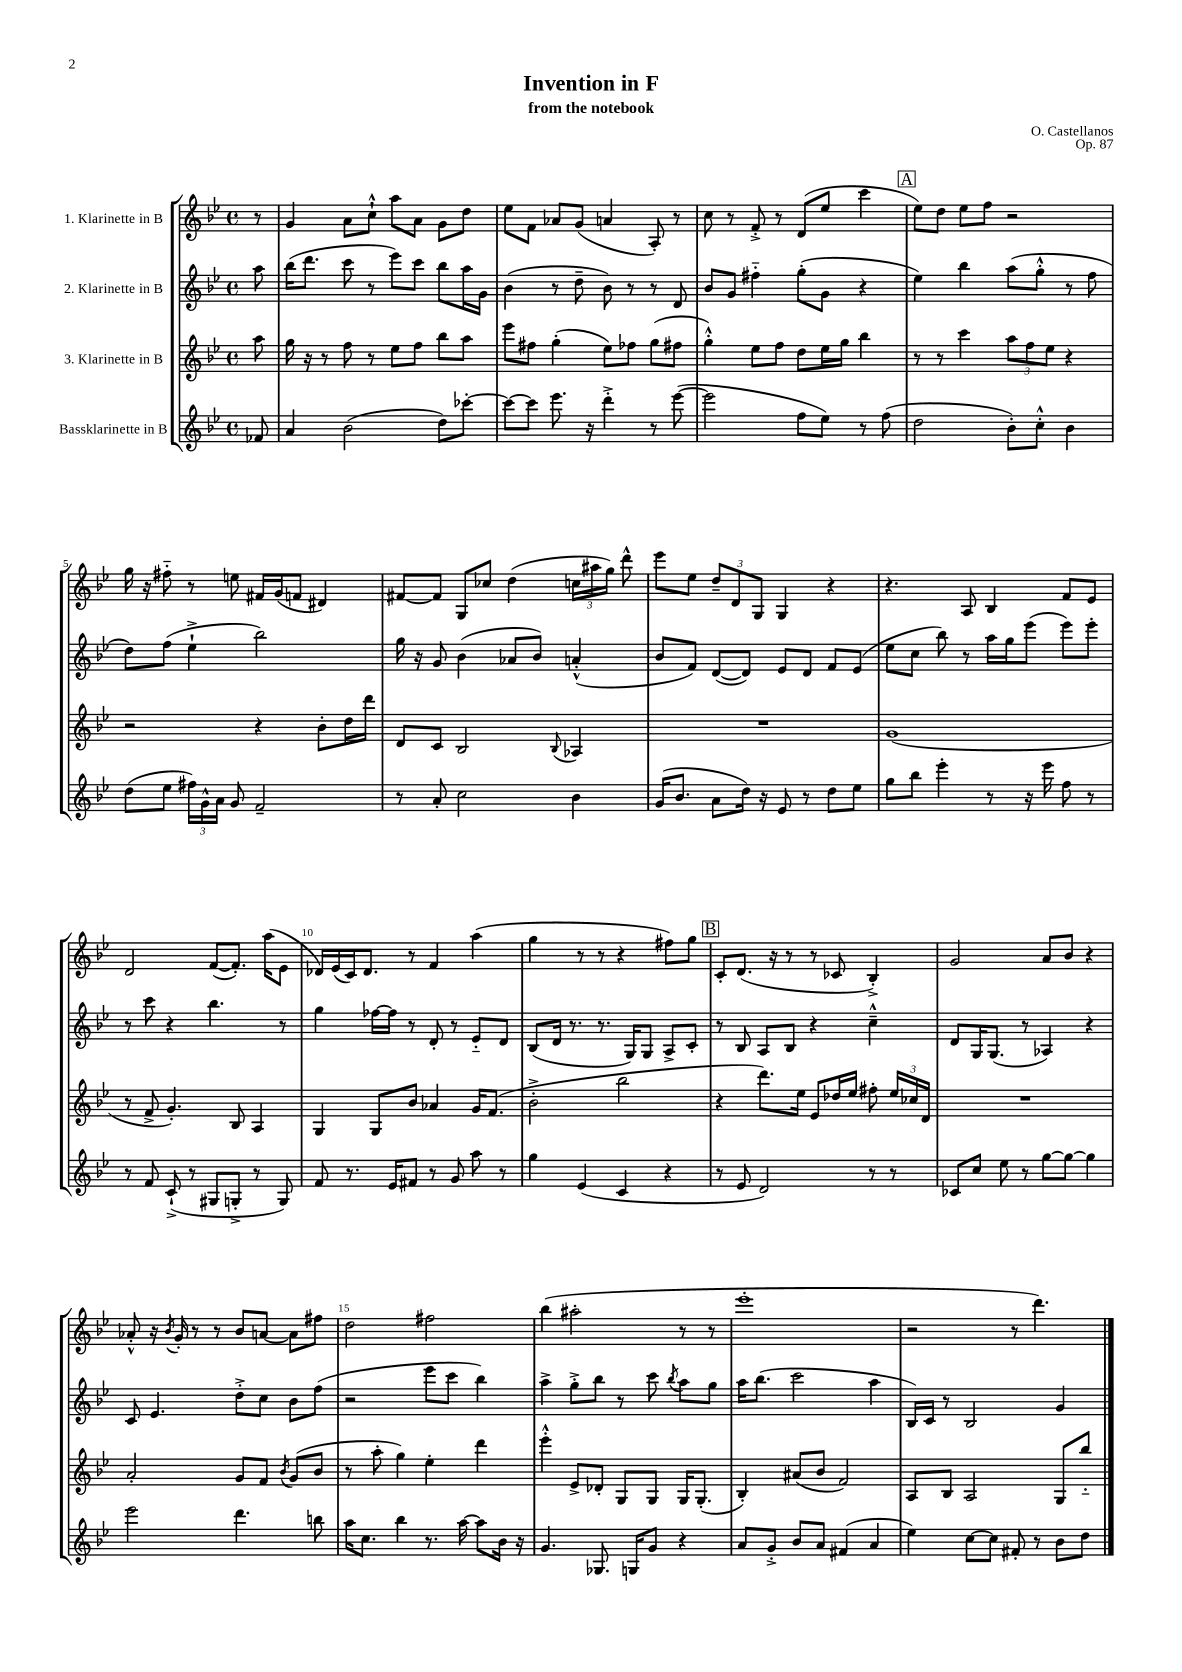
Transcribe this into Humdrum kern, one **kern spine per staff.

**kern	**kern	**kern	**kern
*staff4	*staff3	*staff2	*staff1
*clefG2	*clefG2	*clefG2	*clefG2
*k[b-e-]	*k[b-e-]	*k[b-e-]	*k[b-e-]
*M4/4	*M4/4	*M4/4	*M4/4
*met(c)	*met(c)	*met(c)	*met(c)
8f-/	8aa\	8aa\	8r
=	=	=	=
4a/	16gg\	(16bb-\LK	4g/
.	16r	8.ddd\J	.
.	8r	.	.
(2b-\	8ff\	8ccc\	8a\L
.	8r	8r	8cc`^^\J
.	8ee-\L	8eee-\L)	8aa\L
.	8ff\J	8ccc\J	8a\J
8dd\L)	8bb-\L	8bb-\L	8g\L
[8ccc-'\J	8aa\J	16aa\L	8dd\J
.	.	16g\JJ	.
=	=	=	=
8ccc-\_L	8eee-\L	(4b-\	8ee-\L
8ccc-\]J	8ff#\J	.	8f\J
8.eee-\	(4gg'\	8r	8a-/L
.	.	8dd~\	(8g/J
16r	.	.	.
4ddd'^\	8ee-\L)	8b-\)	4a/
.	8ff-\J	8r	.
8r	(8gg\L	8r	8A'/)
([8eee-\	8ff#\J	8d/	8r
=	=	=	=
2eee-\]	4gg'^^\)	8b-/L	8cc\
.	.	8g/J	8r
.	8ee-\L	4ff#'~\	8f'^/
.	8ff\J	.	8r
8ff\L	8dd\L	(8gg'\L	(8d/L
8ee-\J)	16ee-\L	8g\J	8ee-/J
.	16gg\JJ	.	.
8r	4bb-\	4r	4ccc\
(8ff\	.	.	.
=	=	=	=
2dd\	8r	4ee-\)	8ee-\L)
.	8r	.	8dd\J
.	4ccc\	4bb-\	8ee-\L
.	.	.	8ff\J
8b-'\L)	12aa\L	(8aa\L	2r
.	12ff\	.	.
8cc'^^\J	.	8gg'^^\J	.
.	12ee-\J	.	.
4b-\	4r	8r	.
.	.	8ff\	.
=	=	=	=
(8dd\L	2r	8dd\L)	16gg\
.	.	.	16r
8ee-\J	.	(8ff\J	8ff#'~\
24ff#\LL)	.	4ee-`^\	8r
24g^^\	.	.	.
24a\JJ	.	.	.
8g/	.	.	8ee\
2f~/	4r	2bb-\)	16f#/LL
.	.	.	(16g/J
.	.	.	8f/J
.	8b-'\L	.	4d#/)
.	16dd\L	.	.
.	16ddd\JJ	.	.
=	=	=	=
8r	8d/L	16gg\	[8f#/L
.	.	16r	.
8a'/	8c/J	8g/	8f#/]J
2cc\	2B-/	(4b-\	8G/L
.	.	.	8cc-/J
.	.	8a-/L	(4dd\
.	.	8b-/J)	.
.	8qqB-/	.	.
4b-\	4A-/	(4a'^^/	24cc\LL
.	.	.	24aa#\
.	.	.	24gg\JJ)
.	.	.	8ddd^^\
=	=	=	=
(16g/LK	1r	8b-/L	8eee-\L
8.b-/J	.	.	.
.	.	8f/J)	8ee-\J
8a\L	.	([8d/L	12dd~/L
.	.	.	12d/
16dd\Jk)	.	8d/]J)	.
.	.	.	12G/J
16r	.	.	.
8e-/	.	8e-/L	4G/
8r	.	8d/J	.
8dd\L	.	8f/L	4r
8ee-\J	.	(8e-/J	.
=	=	=	=
8gg\L	(1g	8ee-\L	4.r
8bb-\J	.	8cc\J	.
4eee-'\	.	8bb-\)	.
.	.	8r	8A/
8r	.	16aa\LL	4B-/
.	.	16gg\J	.
16r	.	(8eee-\J	.
16eee-\	.	.	.
8ff\	.	8eee-\L)	8f/L
8r	.	8eee-'\J	8e-/J
=	=	=	=
8r	8r	8r	2d/
8f/	8f^/	8ccc\	.
(8c`^/	4.g'/)	4r	.
8r	.	.	.
8G#/L	.	4.bb-\	([8f/L
8G'^/J	8B-/	.	8.f'/]J)
8r	4A/	.	.
.	.	.	(16aa\LK
8G/)	.	8r	8e-\J
=	=	=	=
8f/	4G/	4gg\	16d-/LL)
.	.	.	(16e-/
8.r	.	.	16c/J)
.	.	.	8.d-/J
.	8G/L	[16ff-\LL	.
16e-/LK	.	16ff-\]JJ	.
8f#/J	8b-/J	8r	8r
8r	4a-/	8d'/	4f/
8g/	.	8r	.
8aa\	16g/LK	8e-'~/L	(4aa\
.	(8.f/J	.	.
8r	.	8d/J	.
=	=	=	=
4gg\	2b-'^\	(8B-/L	4gg\
.	.	16d/Jk	.
.	.	8.r	.
(4e-/	.	.	8r
.	.	8.r	8r
4c/	2bb-\	.	4r
.	.	16G/LK)	.
.	.	8G/J	.
4r	.	8A^/L	8ff#\L)
.	.	8c'/J	8gg\J
=	=	=	=
8r	4r	8r	8c'/L
8e-/	.	8B-/	(8.d/J
2d/)	8.ddd\L)	8A/L	.
.	.	.	16r
.	.	8B-/J	8r
.	16ee-\Jk	.	.
.	8e-/L	4r	8r
.	16dd-/L	.	8c-/
.	16ee-/JJ	.	.
8r	8ff#'\	4cc~^^\	4B-'^/)
8r	24ee-/LL	.	.
.	24cc-/	.	.
.	24d/JJ	.	.
=	=	=	=
8c-/L	1r	8d/L	2g/
8cc/J	.	16G/K	.
.	.	(8.G/J	.
8ee-\	.	.	.
8r	.	8r	.
[8gg\L	.	4A-/)	8a/L
8gg\_J	.	.	8b-/J
4gg\]	.	4r	4r
=	=	=	=
2eee-\	2a'/	8c/	8a-'^^/
.	.	4.e-/	16r
.	.	.	8qb-/
.	.	.	16g'/
.	.	.	8r
.	.	.	8r
4.ddd\	8g/L	8dd'^\L	8b-/L
.	8f/J	8cc\J	[8a/J
.	8qb-/	.	.
.	(8g/L	8b-\L	8a\]L
8bb\	8b-/J	(8ff\J	8ff#\J
=	=	=	=
16aa\LK	8r	2r	2dd\
8.cc\J	.	.	.
.	8aa'\	.	.
4bb-\	4gg\)	.	.
8.r	4ee-'\	8eee-\L	2ff#\
.	.	8ccc\J	.
[16aa\	.	.	.
8aa\]L	4ddd\	4bb-\)	.
16b-\Jk	.	.	.
16r	.	.	.
=	=	=	=
4.g/	4eee-'^^\	4aa^\	(4bb-\
.	8e-^/L	8gg'^\L	2aa#'\
8.G-/	8d-'/J	8bb-\J	.
.	8G/L	8r	.
16G/LK	.	.	.
8g/J	8G/J	8ccc\	.
.	.	8qbb-/	.
4r	16G/LK	8aa\L	8r
.	(8.G'/J	.	.
.	.	8gg\J	8r
=	=	=	=
8a/L	4B-'/)	16aa\LK	1eee-'
.	.	(8.bb-\J	.
8g'^/J	.	.	.
8b-/L	(8a#/L	2ccc\	.
8a/J	8b-/J	.	.
(4f#/	2f/)	.	.
4a/	.	4aa\	.
=	=	=	=
4ee-\)	8A/L	16B-/LL)	2r
.	.	16c/JJ	.
.	8B-/J	8r	.
[8cc\L	2A/	2B-/	.
8cc\]J	.	.	.
8f#'/	.	.	8r
8r	.	.	4.ddd\)
8b-\L	8G/L	4g/	.
8dd\J	8bb-'~/J	.	.
==	==	==	==
*-	*-	*-	*-
